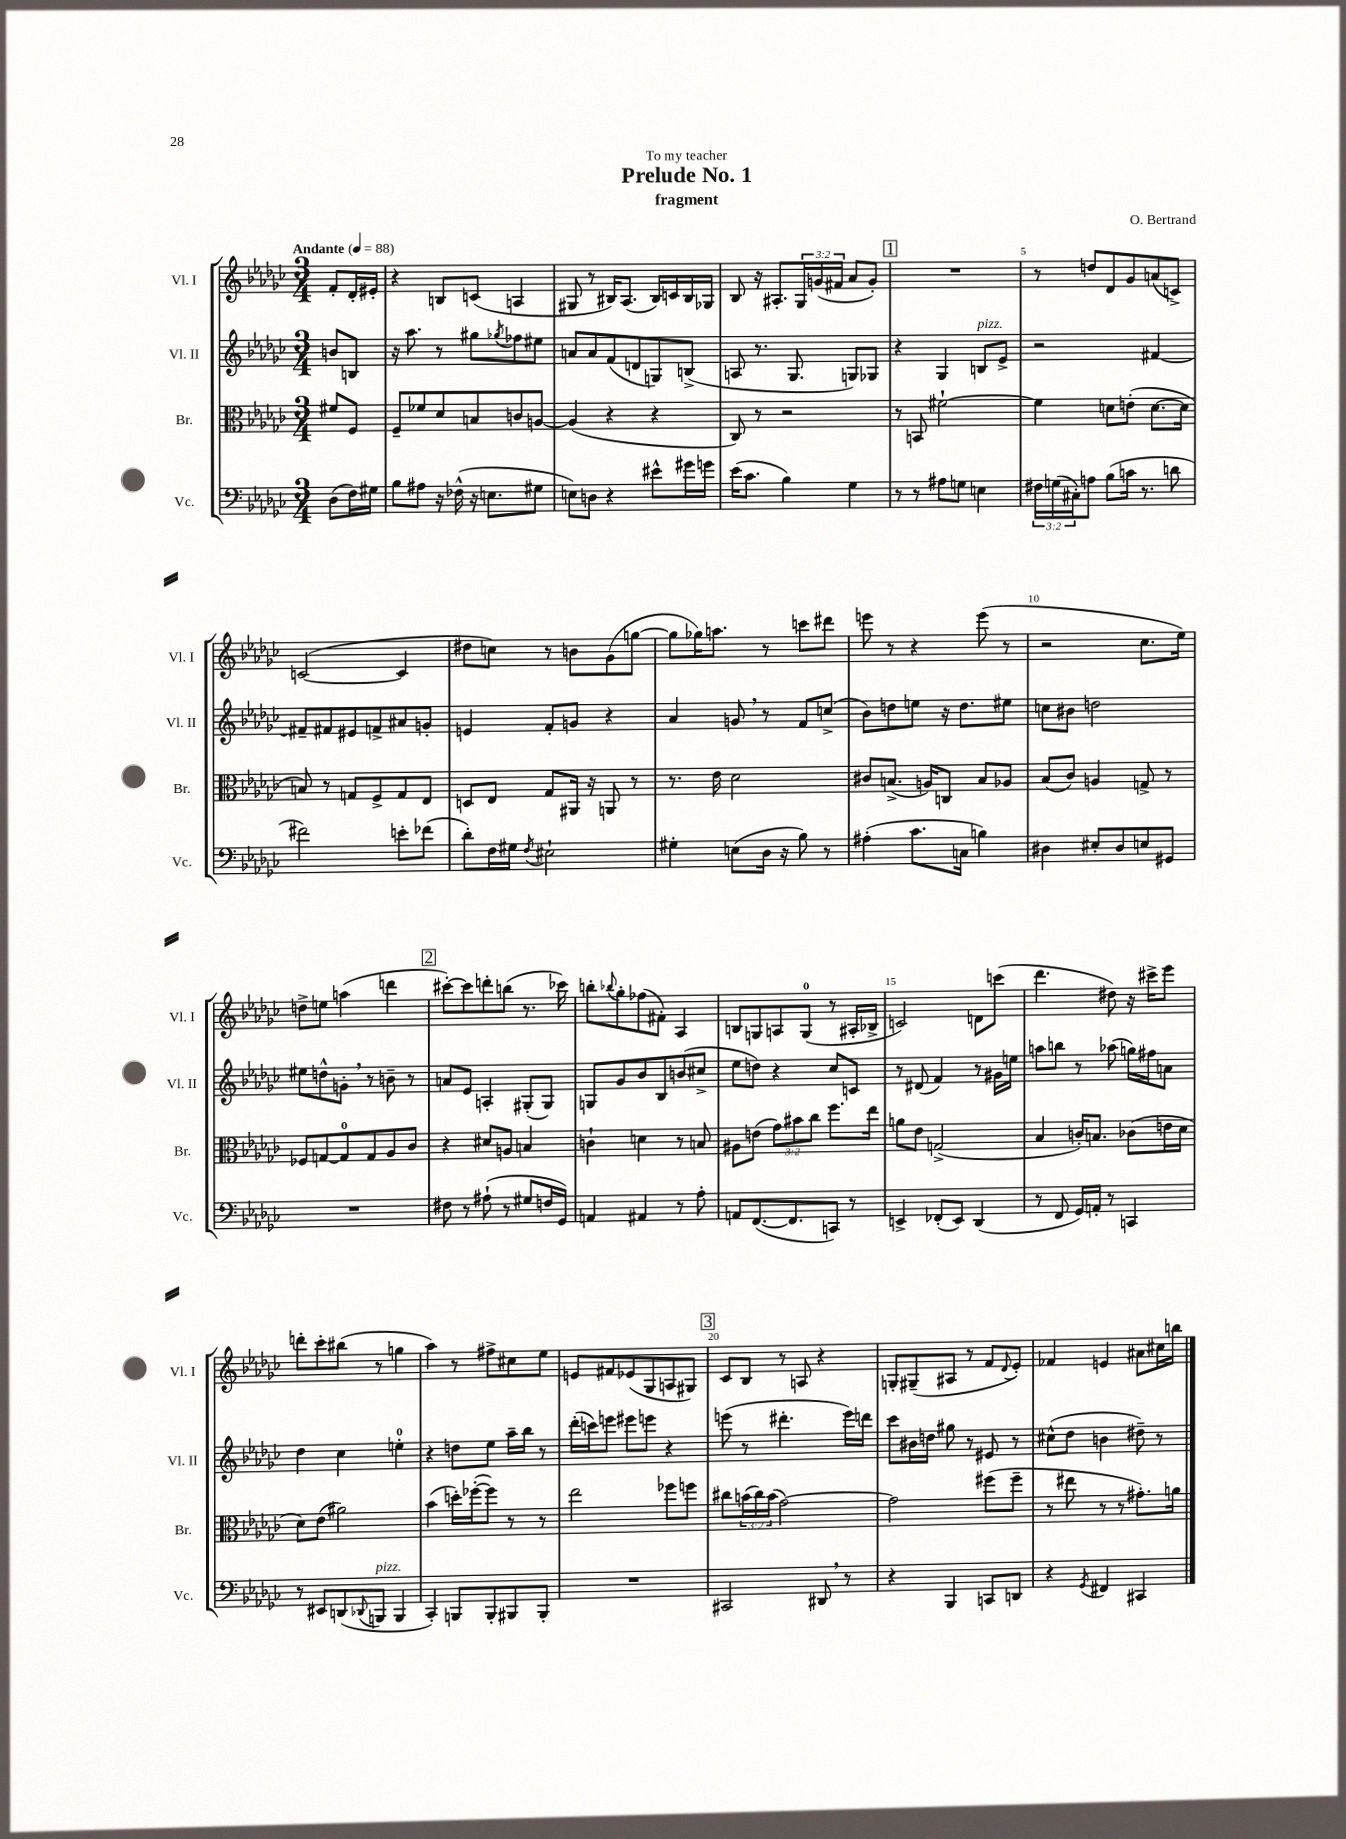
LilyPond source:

\header { title = "Prelude No. 1" composer = "O. Bertrand" subtitle = "fragment" dedication = "To my teacher" }
<<
\new StaffGroup <<
\new Staff = "s0" \with { instrumentName = "Vl. I" shortInstrumentName = "Vl. I" } {
    \clef treble \key ges \major \numericTimeSignature \time 3/4 \override Staff.TupletNumber.text = #tuplet-number::calc-fraction-text \partial 4 \tempo "Andante" 4 = 88
    f'8-. des'16-. eis'16-. |
    r4 b8 c'8( a4 |
    gis8 r8 bis16) aes8.( bis16) c'16 bis16 ges16 |
    bes8 r16 ais8.-. \tuplet 3/2 { ges16 g'16( fis'16 } aes'8 g'8-.) |
    \mark \markup { \box "1" } R2. |
    r8 d''8 des'8 ges'8 a'8( c'8->) |
    c'2~( c'4 |
    dis''8 c''8) r8 b'8 ges'8( g''8~ |
    g''8 ges''16) a''8. r8 c'''8 dis'''8 |
    e'''8 r8 r4 e'''8( r8 |
    r2 ces''8. ees''16) |
    d''8-> e''8 a''4( d'''4 |
    \mark \markup { \box "2" } cis'''8~-.) cis'''8 d'''8-. b''8( r8. ces'''16) |
    b''8-. \appoggiatura { bes''8 } ges''8-. fes''8( fis'8-.) aes4 |
    b8 g8 a8 g8-0( r8 ais16-. bes16-> |
    c'2) d'8 c'''8( |
    des'''4. dis''8) r16 cis'''16-> ees'''8 |
    d'''8-. ces'''8-. bis''8( r8 g''4 |
    aes''4) r8 fis''8-> cis''8 ees''8 |
    e'8 fis'8 ees'8( ges8 a8 gis8) |
    \mark \markup { \box "3" } ces'8 bes8 r8 a8 r4 |
    g8-. gis8--( ais8 r8 f'8 \appoggiatura { des'8 } ees'8-.) |
    fes'4 e'4 ais'8 cis''16 b''16 \bar "|." |
}
\new Staff = "s1" \with { instrumentName = "Vl. II" shortInstrumentName = "Vl. II" } {
    \clef treble \key ges \major \numericTimeSignature \time 3/4 \partial 4
    b'8 b8 |
    r16 aes''8. r8 gis''8 \acciaccatura { ges''8 } fes''8 eis''8 |
    a'8 a'8 f'8( d'8 g8) b8->( |
    a8 r8. ges8. g8) ges8 |
    \mark \markup { \box "1" } r4 ges4 b8^\markup { \italic "pizz." } ees'8-> |
    r2 fis'4~ |
    fis'8-- fis'8 eis'8 f'8-> ais'8 g'8-. |
    e'4 f'8-. g'8 r4 |
    aes'4 g'8 \breathe r8 f'8 c''8->( |
    bes'8) d''8 e''8 r16 d''8. eis''8 |
    c''8 bis'8 d''2 |
    eis''8 d''8-^ g'8-. \breathe r8 b'8-- r8 |
    \mark \markup { \box "2" } a'8 ees'8 a4-. gis8-.( gis8) |
    g8 ges'8 bes'8 bes8 b'8( cis''8-> |
    ees''8 d''8) r4 ces''8 c'8 |
    r8 dis'8( f'4) r8 gis'16 e''16 |
    a''8 b''8 r8 aes''8( g''16) fis''16 a'8 |
    des''4 ces''4 e''4-0-. |
    r4 d''8 ees''8 aes''16-- bes''16 r8 |
    des'''16-.( c'''16) e'''8 eis'''8 e'''8 r4 |
    \mark \markup { \box "3" } e'''8( r8 dis'''4.-. e'''16) d'''16 |
    ces'''8 bis'16 d''16 gis''8 r8 eis'8 r8 |
    cis''8-^( des''8 b'4 dis''8--) r8 \bar "|." |
}
\new Staff = "s2" \with { instrumentName = "Br." shortInstrumentName = "Br." } {
    \clef alto \key ges \major \numericTimeSignature \time 3/4 \override Staff.TupletNumber.text = #tuplet-number::calc-fraction-text \partial 4
    fis'8 f8 |
    f8-- fes'8 des'8 b8 c'8 a8~ |
    a4( r4 r4 |
    ces8) r8 r2 |
    \mark \markup { \box "1" } r8 b,8 fis'2~-! |
    fis'4 d'8 e'8-.( d'8.~ d'16 |
    b8) r8 g8 f8-> g8 ees8 |
    d8 ees8 ges8 ais,16 r16 a,8 r8 |
    r8. ees'16 des'2 |
    cis'8 b8.->( a16) c8 b8 aes8 |
    bes8( ces'8) a4 g8-> r8 |
    fes8 g8~ g8-0 g8 aes8 ces'8 |
    \mark \markup { \box "2" } r4 dis'8 a8 b4 |
    c'4-! d'4 r8 b8 |
    ais8 e'8( \tuplet 3/2 { ges'8) bis'8 ces''8 } f''8. ees''16 |
    a'8 ees'8 g2->( |
    bes4 c'16-.) b8. ces'8( e'16 des'16 |
    des'8) ees'8( ais'2) |
    bes'4( d''16-.) fes''16~-.( fes''8) r8 r8 |
    ees''2 fes''8 f''8 |
    \mark \markup { \box "3" } cis''8 \tuplet 3/2 { b'16( cis''16) b'16( } ges'2~) |
    ges'2 fis''8( fis''8-- |
    r8 eis''8 r8 r8 gis'8.-.) a'16 \bar "|." |
}
\new Staff = "s3" \with { instrumentName = "Vc." shortInstrumentName = "Vc." } {
    \clef bass \key ges \major \numericTimeSignature \time 3/4 \override Staff.TupletNumber.text = #tuplet-number::calc-fraction-text \partial 4
    des8( f16) gis16 |
    bes8 ais8 r16 fes16-^( r16 e8. gis8 |
    e8) d8 r4 eis'8-^ gis'16 g'16 |
    ees'16( ces'8. bes4) ges4 |
    \mark \markup { \box "1" } r8 r8 ais8 g8 e4 |
    \tuplet 3/2 { fis16 g16( cis16-.) } a8 bes8( c'16 r8. d'8 |
    fis'2) e'8-. fes'8( |
    des'8-.) f16 gis16 \acciaccatura { f8 } eis2-! |
    gis4-. e8( des16 r16 bes8) r8 |
    ais4-.( ces'8. c16 b4) |
    dis4 eis8-. dis8 e8 gis,8 |
    R2. |
    \mark \markup { \box "2" } fis8 r8 ais8-!( r8 gis8 f16 ges,16) |
    a,4 ais,4 r8 aes8-. |
    a,8 f,8.~( f,8. c,8) r8 |
    e,4-> fes,8-.( e,8) des,4( |
    r8 f,8 ges,16) a,16-. r8 c,4 |
    r8 eis,8 d,8( \appoggiatura { des,8 } b,,8^\markup { \italic "pizz." } b,,4 |
    ces,4-.) b,,8 b,,8-. bis,,8 bis,,8-. |
    R2. |
    \mark \markup { \box "3" } cis,2 dis,8 \breathe r8 |
    r4 bes,,4 c,8 d,8 |
    r4 \acciaccatura { ges,8 } fis,4 cis,4 \bar "|." |
}
>>
>>
\layout { \context { \Score \override BarNumber.break-visibility = ##(#f #t #t) barNumberVisibility = #(every-nth-bar-number-visible 5) } }
